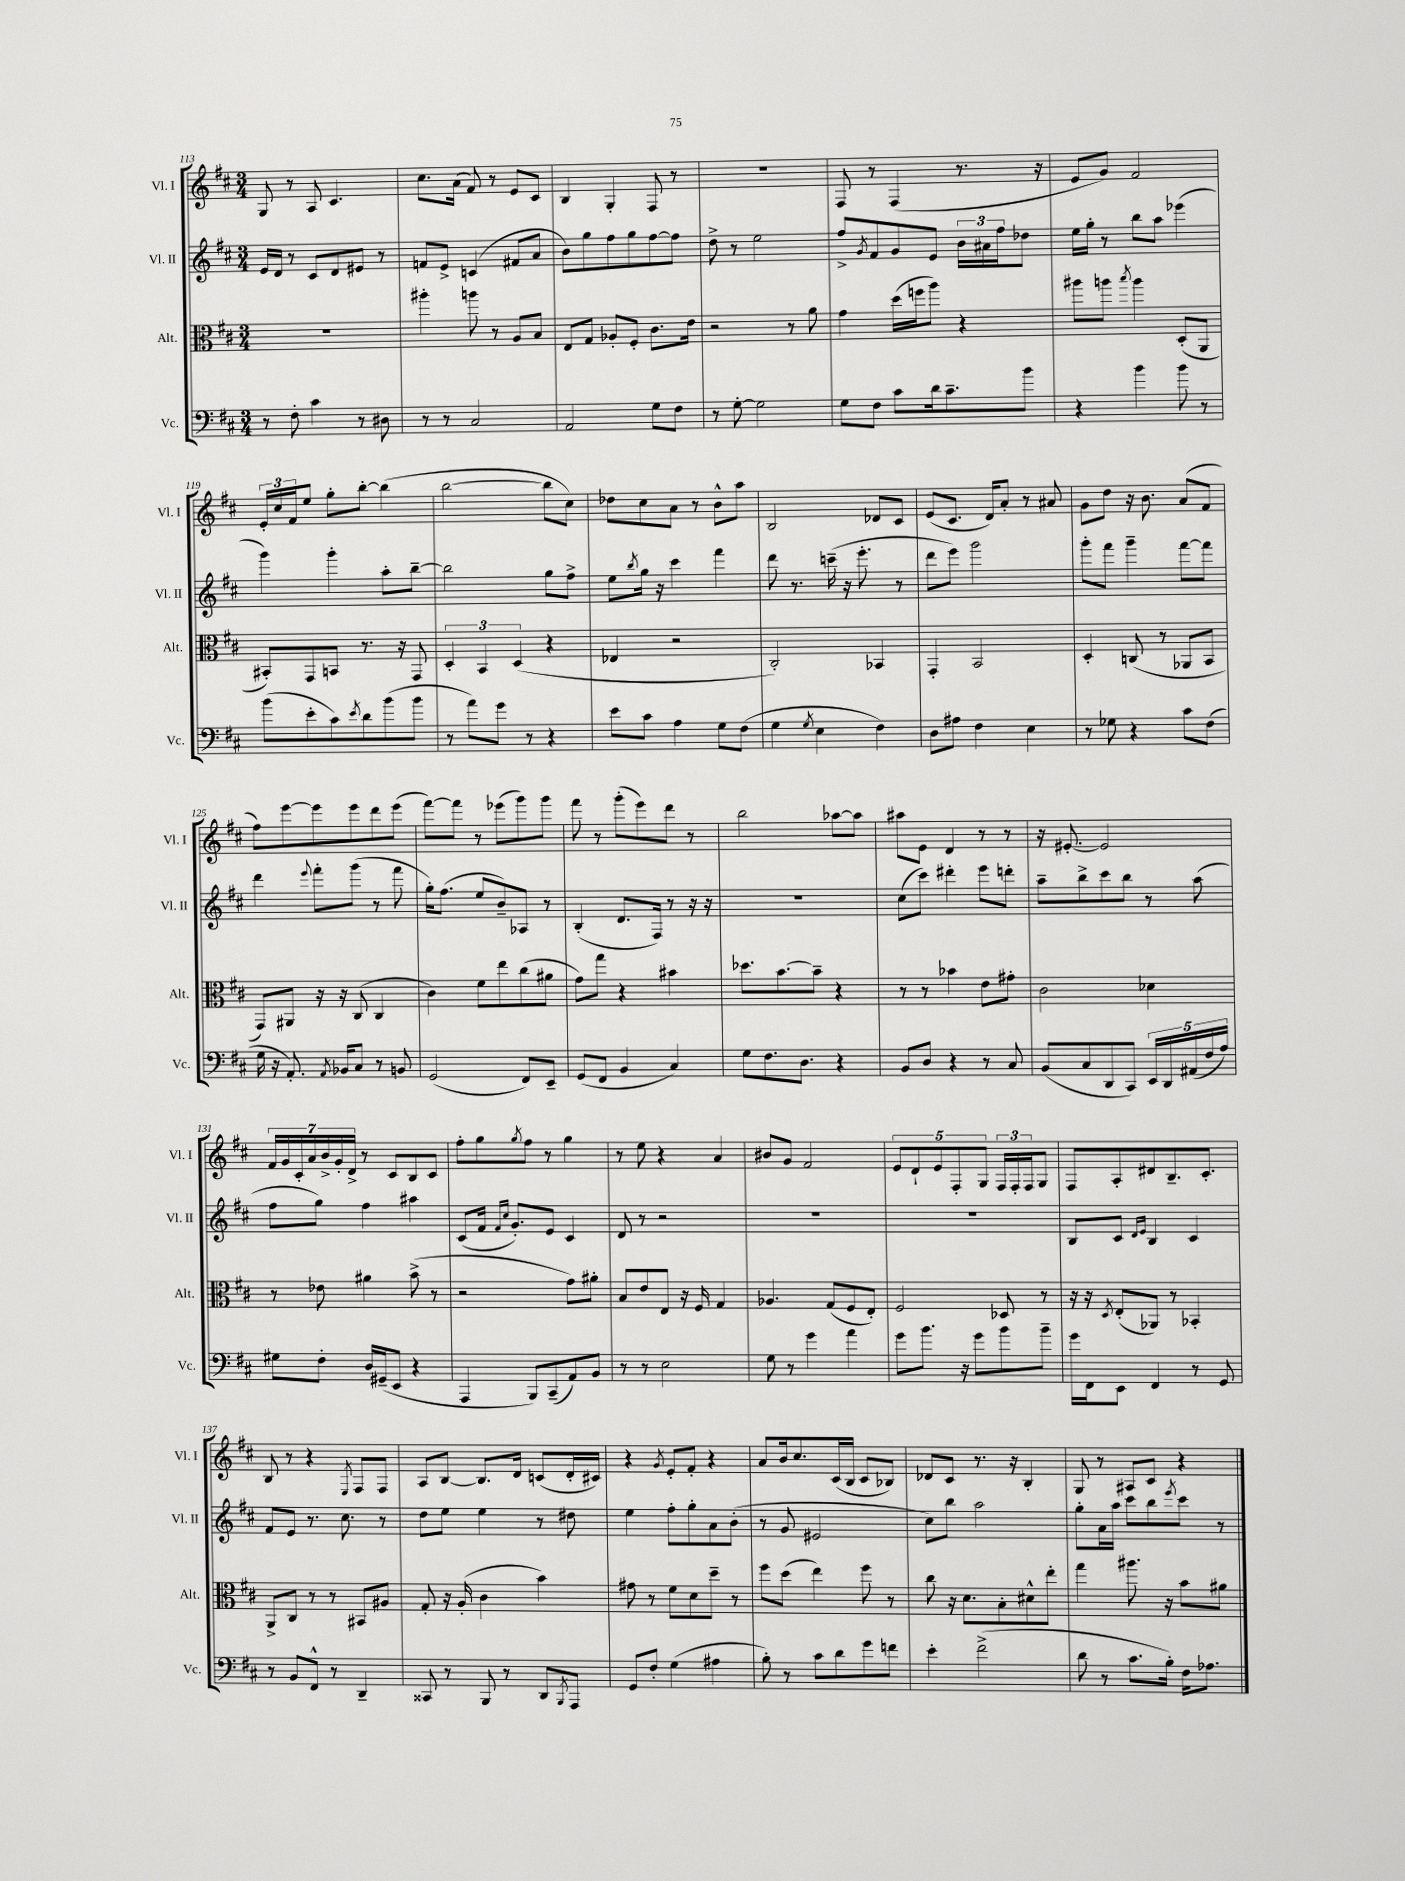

**kern	**kern	**kern	**kern
*part4	*part3	*part2	*part1
*staff4	*staff3	*staff2	*staff1
*I"Vc.	*I"Alt.	*I"Vl. II	*I"Vl. I
*I'Vc.	*I'Alt.	*I'Vl. II	*I'Vl. I
*clefF4	*clefC3	*clefG2	*clefG2
*k[f#c#]	*k[f#c#]	*k[f#c#]	*k[f#c#]
*M3/4	*M3/4	*M3/4	*M3/4
=113	=113	=113	=113
8r	2.r	16e/LL	8G/
.	.	16d/JJ	.
8F#'\	.	8r	8r
4c#\	.	8c#/L	8A/
.	.	8d/	4.c#/
8r	.	8e#X/J	.
8D#X\	.	8r	.
=114	=114	=114	=114
8r	4aa#X'\	8fn/L	8.cc#\L
8r	.	8e^/J	.
.	.	.	(16a\Jk
2C#/	8aan\	(4cn/	8f#/)
.	8r	.	8r
.	8A/L	8f#X/L	8e/L
.	8B/J	8a/J	8c#/J
=115	=115	=115	=115
2AA/	8E/L	8b\L)	4B/
.	8G/J	8gg\	.
.	8A-X'/L	8ff#\	4G'/
.	8F#'/J	8gg\	.
8G\L	8.c#\L	[8ff#\	8F#/
8F#\J	.	8ff#\J]	8r
.	16e\Jk	.	.
=116	=116	=116	=116
8r	2r	8dd^\	2.r
[8G'\	.	8r	.
2G\]	.	2ee\	.
.	8r	.	.
.	8a\	.	.
=117	=117	=117	=117
8G\L	4g\	8ff#^/L	8F#/
.	.	8qg/	.
8F#\J	.	8f#/	8r
8c#\L	(16dd\LL	8g/	(4F#/
.	16ffn\J	.	.
16d\k	8aa\J)	8e/J	.
8.c#~\	.	.	.
.	4r	24b\LL	8.r
.	.	24a#X\	.
.	.	24ff#\J	.
8b\J	.	8dd-X\J	.
.	.	.	16r
=118	=118	=118	=118
4r	8aa#X\L	16ee\LL	8e/L
.	.	16gg'\JJ	.
.	8aan\J	8r	8g/J)
.	8qbb/	.	.
4b\	4aa\	8bb\L	2f#/
.	.	8aa\J	.
8b\	(8D'/L	(4eee-X\	.
8r	8AA/J	.	.
!!LO:LB:g=z
=119	=119	=119	=119
(8b\L	8BB#X'/L)	4ggg\)	24e'/LL
.	.	.	24cc#/
.	.	.	24f#/J
8e'\	8GG/	.	8ee/J
8c#\)	8BBn/J	4ggg'\	8gg'\L
8qe/	.	.	.
8d\	8.r	.	[8bb'\J
(8b\	.	8aa'\L	(4bb\]
.	16r	.	.
8b\J	8GG/	[8bb~\J	.
=120	=120	=120	=120
8r	6D'/	2bb\]	[2bb\
8a\L)	.	.	.
.	6BB/	.	.
8g\J	.	.	.
.	(6D/	.	.
8r	.	.	.
4r	4r	8gg\L	8bb\L]
.	.	8ff#^\J	8cc#\J)
=121	=121	=121	=121
8e\L	4E-X/	8ee\L	8dd-X\L
.	.	8qbb/	.
8c#\J	.	16gg\Jk	8cc#\
.	.	16r	.
4A\	2r	4ccc#\	8a\J
.	.	.	8r
8G\L	.	4fff#\	8b^^\L
(8F#\J	.	.	8aa\J
=122	=122	=122	=122
4G\	2C#'/)	8ddd\	2B/
.	.	8.r	.
8qG/	.	.	.
4E\	.	.	.
.	.	(16cccn~\	.
.	.	16r	.
.	.	8.eee'\	.
4F#\)	4BB-X/	.	8d-X/L
.	.	8r	8c#/J
=123	=123	=123	=123
8D\L	4GG'/	8ddd\L	(8e/L
8A#X\J	.	8eee\J)	8.c#/J
4F#\	2BB/	2ggg\	.
.	.	.	16d/KL)
.	.	.	8a'/J
4E\	.	.	8r
.	.	.	8a#X/
=124	=124	=124	=124
8r	4D'/	8ggg'\L	8g\L
8G-X\	.	8fff#\J	8dd\J
4r	(8Cn/	4ggg~\	16r
.	.	.	8.b\
.	8r	.	.
8c#\L	8AA-X/L	[8fff#\L	(8a/L
(8F#\J	8BB/J	8fff#\J]	8f#/J
!!LO:LB:g=z
=125	=125	=125	=125
16G\	8GG/L)	4ddd\	8ff#\L)
16r	.	.	.
8.AA'/)	8AA#X/J	.	[8eee\
.	.	8qqeee/	.
.	16r	8fff#'\L	8eee\]
8qAA/	.	.	.
16BB-X/KL	16r	.	.
8C#/J	(8C#/	(8ggg\J	8eee\
8r	4C#/	8r	8ddd\
8BBn/	.	8fff#\	(8eee\J
=126	=126	=126	=126
(2GG/	4c#\)	16gg'\KL)	[8fff#\L)
.	.	(8.ff#\J	.
.	.	.	8fff#\J]
.	8f#\L	8ee/L	8r
.	8ee\	8b~/)	(8eee-X\L
8FF#/L)	(8cc#\	8A-X/J	8ggg\)
8EE~/J	8a#X\J	8r	8ggg\J
=127	=127	=127	=127
(8GG/L	8g\L)	(4B'/	8fff#\
8FF#/J	8gg\J	.	8r
4BB/	4r	8.d/L	(8ggg'\L
.	.	.	8eee\)
.	.	16F#/Jk)	.
4C#/)	4b#X\	8r	8ddd\J
.	.	16r	8r
.	.	16r	.
=128	=128	=128	=128
8G\L	8.dd-X\L	2.r	2bb\
8.F#\	.	.	.
.	[8.b\	.	.
8.D\J	.	.	.
.	8b~\J]	.	.
4r	4r	.	[8aa-X\L
.	.	.	8aa-\J]
=129	=129	=129	=129
8BB/L	8r	(8cc#\L	8aa#X\L
8D/J	8r	8ccc#\J)	8e\J
4r	4b-X\	4ddd#X'\	4d/
8r	8e\L	8eee\L	8r
8C#/	8g#X'\J	8dddn'\J	8r
=130	=130	=130	=130
(8BB/L	2c#\	8aa~\L	16r
.	.	.	[8.e#X'/
8C#/	.	8bb^\	.
8DD/	.	8ccc#\	2e#/]
8CC#/J)	.	8bb\J	.
20EE/LL	4d-X\	8r	.
20DD/	.	.	.
(20AA#X/	.	.	.
.	.	(8aa\	.
20F#/	.	.	.
20A/JJ)	.	.	.
!!LO:LB:g=z
=131	=131	=131	=131
8G#X\L	8r	8ff#\L	28f#/LL
.	.	.	28g/
.	.	.	28c#'/
.	.	.	28a/
8F#'\J	8e-X\	8gg\J)	.
.	.	.	28b^/
.	.	.	28g'/
.	.	.	28d^/JJ
16D/LL	4a#X\	4ff#\	8r
(16GG#X~/J	.	.	.
8EE/J	.	.	8c#/L
4r	(8b^\	4aa#X\	8B/
.	8r	.	8c#/J
=132	=132	=132	=132
4AAA/	2r	(8c#/L	8ff#'\L
.	.	16f#/Jk	8gg\
.	.	16qqf#/LL	.
.	.	16qqcc#/JJ	.
.	.	8.g'/L)	.
.	.	.	8qgg/
8BBB/L)	.	.	8ff#\J
(8CC#~/	.	8e/J	8r
8AA/)	8g\L)	4c#/	4gg\
8BB/J	8a#X'\J	.	.
=133	=133	=133	=133
8r	8B/L	8d/	8r
8r	8e/	8r	8ee\
2E\	8E/J	2r	4r
.	16r	.	.
.	16F#/	.	.
.	4G/	.	4a/
=134	=134	=134	=134
8G\	4.A-X/	2.r	8b#X/L
8r	.	.	8g/J
4g\	.	.	2f#/
.	(8G/L	.	.
4a\	8F#/	.	.
.	8E'/J)	.	.
=135	=135	=135	=135
8g\L	2F#/	2.r	10e/L
.	.	.	10d`/
8.b\J	.	.	.
.	.	.	10e/
.	.	.	10F#'/
16r	.	.	.
8g\L	.	.	.
.	.	.	10G/J
8b\	8D-X/	.	24F#/LL
.	.	.	24F#'/
.	.	.	24F#/J
8b~\J	8r	.	8G/J
=136	=136	=136	=136
16g\LL	16r	8B/L	8F#/L
16FF#\J	16r	.	.
.	8qD/	.	.
8EE\J	(8E'/L	8c#/J	8A'/
.	.	16qqd/LL	.
.	.	16qqe/JJ	.
4FF#/	8AA-X/J)	4B/	8d#X/
.	8r	.	8.B~/
8r	4BB-X'/	4c#/	.
.	.	.	8.c#'/J
8GG/	.	.	.
!!LO:LB:g=z
=137	=137	=137	=137
8r	8AA^/L	8f#/L	8B/
8BB/L	8C#/J	8e/J	8r
8FF#^^/J	8r	8.r	4r
8r	8r	.	.
.	.	8.cc#\	.
.	.	.	8qE/
4DD~/	8BB#X/L	.	8F#/L
.	8A#X/J	8r	8F#/J
=138	=138	=138	=138
8CC##X/	8G'/	8dd\L	8A/L
8r	16r	8ee\J	[8B/J
.	(16A'/	.	.
8BBB/	4c#\	4ee\	8.B/L]
8r	.	.	.
.	.	.	16d/Jk
8DD/L	4b\)	8r	(8cn/L
8qBBB/	.	.	.
8AAA/J	.	8dd#X\	16d'/L
.	.	.	16c#X/JJ)
=139	=139	=139	=139
8GG/L	8g#X\	4ee\	4r
8F#'/J	8r	.	.
.	.	.	8qg/
(4G\	8f#\L	8ff#'\L	8e'/L
.	8d\	8gg'\	8f#'/J
4A#X\	8dd~\J	8a\	4r
.	8r	(8b'\J	.
=140	=140	=140	=140
8B'\)	8ff#\L	8r	8a/L
8r	(8dd\J	8g/	16b/k
.	.	.	8.cc#/
8c#\L	4ee\)	2e#X/	.
8d\	.	.	(16c#/L
.	.	.	16B/JJ
8g\	8ff#\	.	8c#/L
8fn\J	8r	.	8B-X/J)
=141	=141	=141	=141
4e'\	8cc#\	8cc#\L)	8d-X/L
.	16r	8bb\J	8c#/J
.	8.d\L	.	.
(2f#^\	.	2aa\	8.r
.	8B'\	.	.
.	.	.	16r
.	8d#X^^\	.	4B'/
.	8ee'\J	.	.
=142	=142	=142	=142
8d\	4gg\	8gg'\L	8G/
8r	.	16a\L	8r
.	.	16aa\JJ	.
8.c#\L	8.aa#X\	8ccc#\L	8A#X/L
.	.	8bb\	8c#/J
16B'\Jk)	16r	.	.
.	.	8qeee/	.
16F#\KL	8b\L	8ccc#\J	4r
8.A-X\J	.	.	.
.	8a#X\J	8r	.
==	==	==	==
*-	*-	*-	*-
